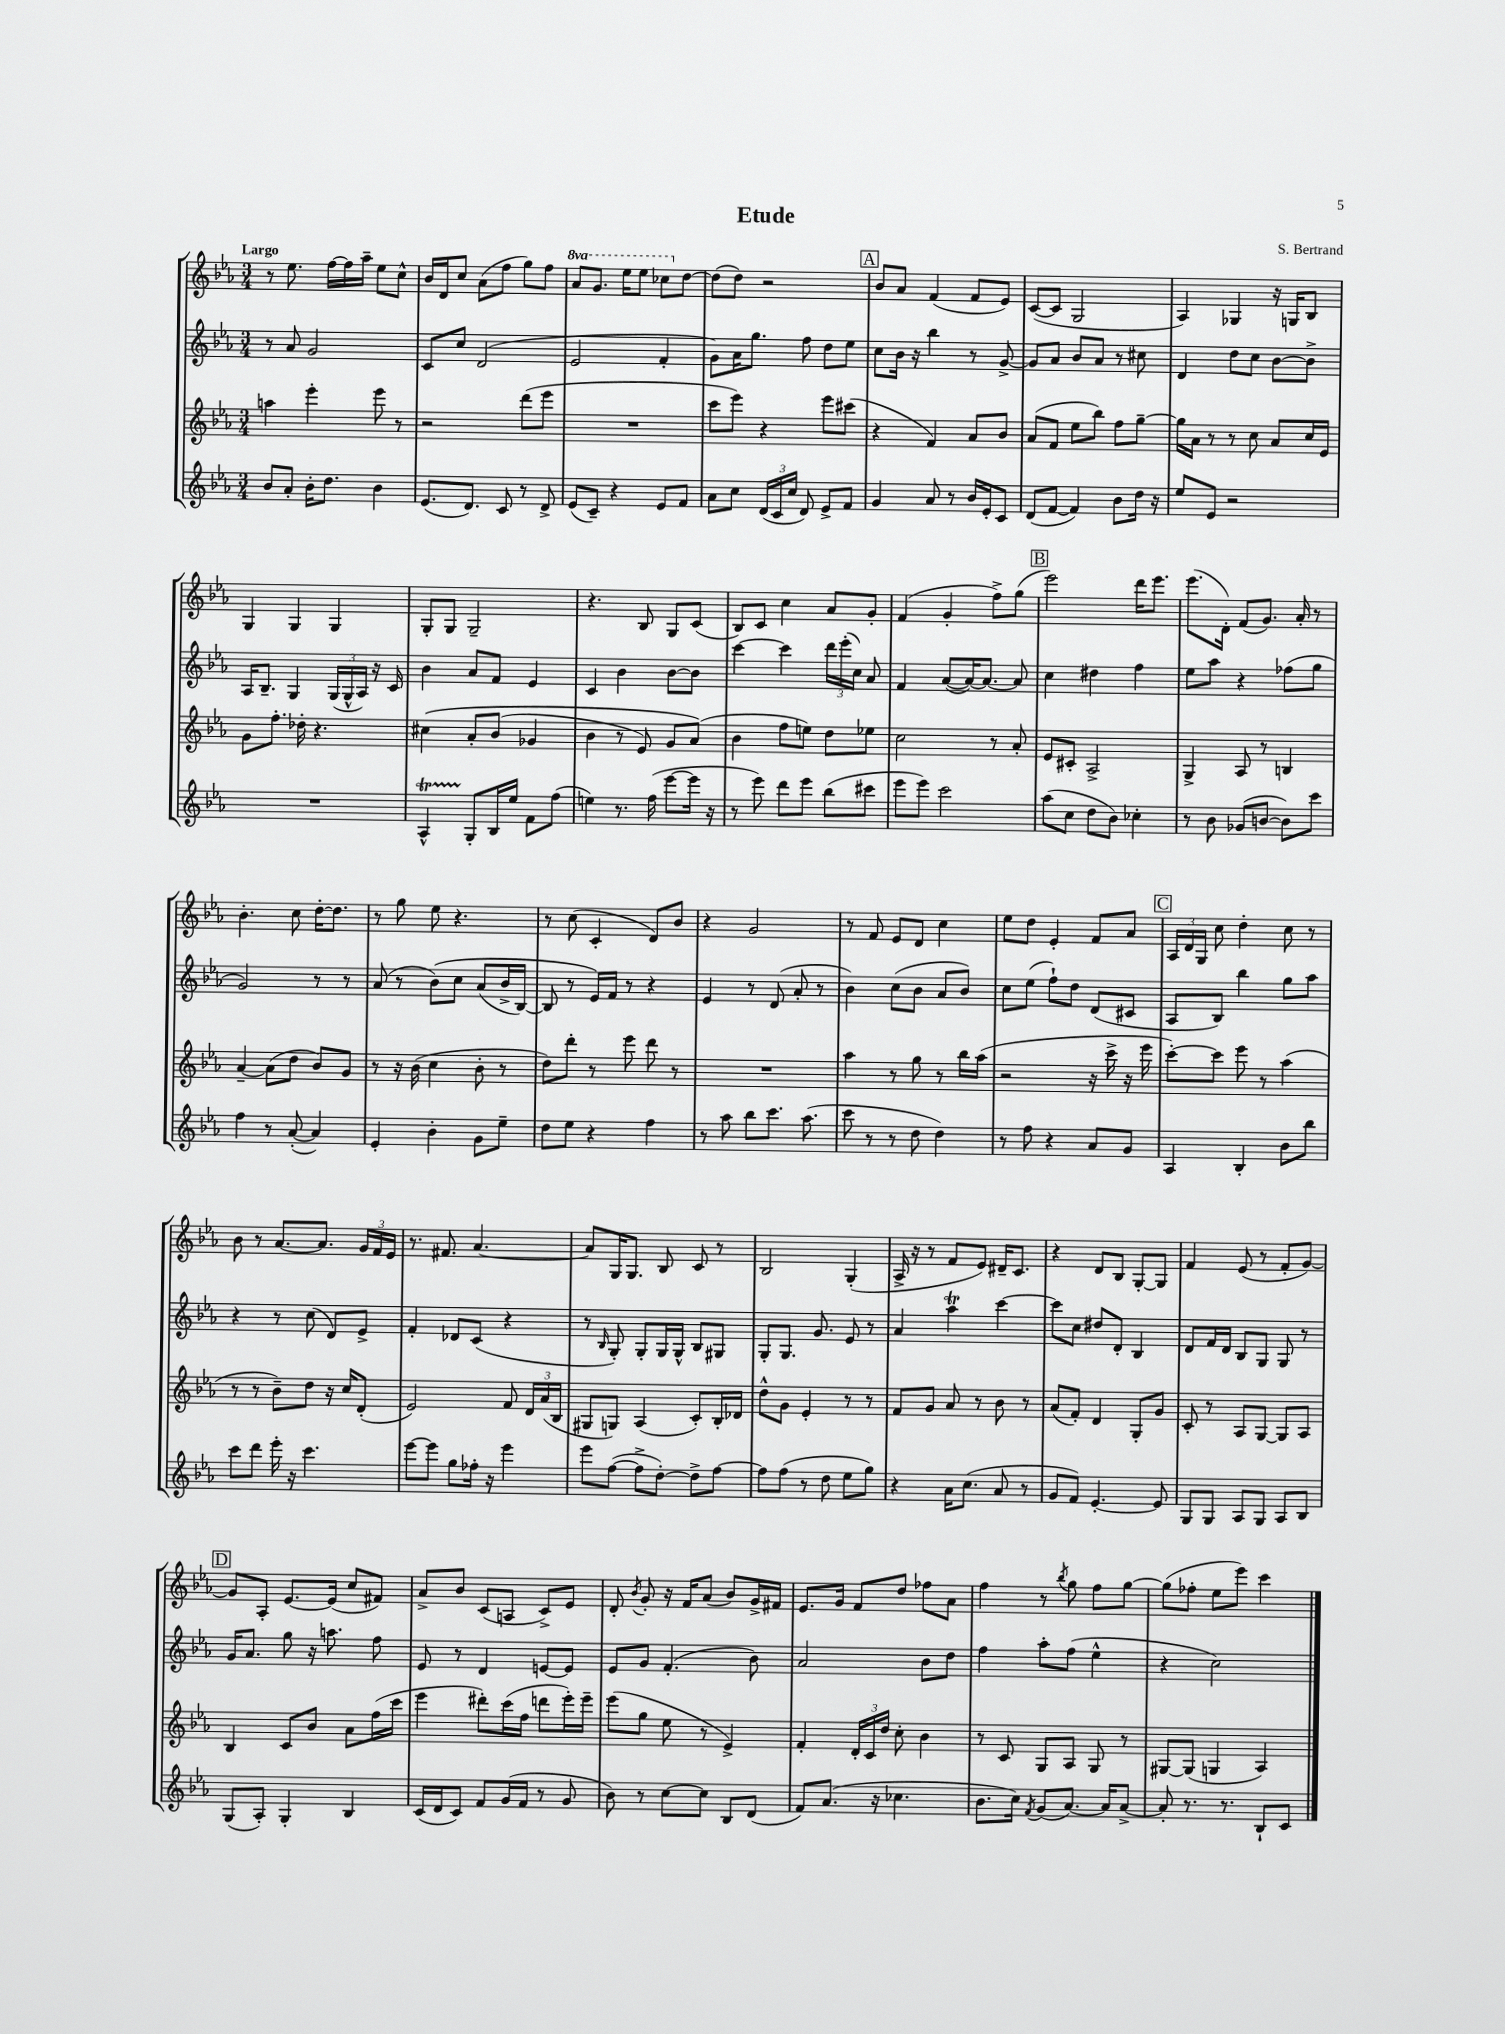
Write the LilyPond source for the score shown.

\header { title = "Etude" composer = "S. Bertrand" }
<<
\new StaffGroup <<
\new Staff = "s0" {
    \clef treble \key ees \major \numericTimeSignature \time 3/4 \set Staff.ottavationMarkups = #ottavation-simple-ordinals \tempo "Largo"
    \autoBeamOff r8 ees''8. f''16[~ f''16 aes''16]-- ees''8[ c''8]-^ |
    bes'16[ d'16 c''8] aes'8[( f''8] g''8[) f''8] |
    \ottava #1 aes''8[ g''8.] ees'''16[ ees'''8] ces'''8[ \ottava #0 d''8]~ |
    d''8[( d''8]) r2 |
    \mark \markup { \box "A" } bes'8[ aes'8] f'4( f'8[ ees'8]) |
    c'8[~( c'8] g2 |
    aes4) ges4 r16 g16[ bes8] |
    g4 g4 g4 |
    g8[-. g8] g2-- |
    r4. bes8 g8[ c'8]( |
    bes8[) c'8] c''4 aes'8[ g'8]-. |
    f'4( g'4-. f''8[->) g''8]( |
    \mark \markup { \box "B" } ees'''2) d'''16[ ees'''8.] |
    ees'''8.[( d'16]-.) f'8[( g'8.]) aes'16-. r8 |
    bes'4.-. c''8 d''16[~-. d''8.] |
    r8 g''8 ees''8 r4. |
    r8 c''8( c'4-. d'8[) bes'8] |
    r4 g'2 |
    r8 f'8 ees'8[ d'8] c''4 |
    ees''8[ d''8] ees'4-. f'8[ aes'8] |
    \mark \markup { \box "C" } \tuplet 3/2 { aes16[ d'16 g16] } c''8 d''4-. c''8 r8 |
    bes'8 r8 aes'8.[~ aes'8.] \tuplet 3/2 { g'16[ f'16 ees'16] } |
    r8. fis'8. aes'4.~ |
    aes'8[ g16 g8.] bes8 c'8 r8 |
    bes2 g4-.( |
    aes16-> r16 r8 f'8[ ees'8]) dis'16[-- c'8.] |
    r4 d'8[ bes8] g8[~-. g8] |
    f'4 ees'8( r8 f'8[-. g'8]~) |
    \mark \markup { \box "D" } g'8[ aes8]-. ees'8.[~ ees'16]( c''8[ fis'8]) |
    aes'8[-> bes'8] c'8[( a8] c'8[->) ees'8] |
    d'8-. \acciaccatura { bes'8 } g'8-. r16 f'16[ aes'8]( bes'8[) g'16-> fis'16] |
    ees'8.[ g'16] f'8[ d''8] fes''8[ aes'8] |
    f''4 r8 \acciaccatura { bes''8 } g''8 f''8[ g''8]~ |
    g''8[( fes''8]-. ees''8[ ees'''8]) c'''4 \bar "|." |
}
\new Staff = "s1" {
    \clef treble \key ees \major \numericTimeSignature \time 3/4
    \autoBeamOff r8 aes'8 g'2 |
    c'8[ c''8] d'2( |
    ees'2 f'4-. |
    g'8[) aes'16 g''8.] f''8 d''8[ ees''8] |
    \mark \markup { \box "A" } c''8[ bes'16] r16 bes''4 r8 g'8~-> |
    g'8[ aes'8] bes'8[ aes'8] r8 cis''8 |
    d'4 d''8[ c''8] bes'8[~ bes'8]-> |
    aes16[ bes8.]-- g4 \tuplet 3/2 { g16[( g16-^ aes16]) } r16 c'16 |
    bes'4 aes'8[ f'8] ees'4 |
    c'4 bes'4 bes'8[~ bes'8] |
    c'''4~ c'''4 \tuplet 3/2 { d'''16[ ees'''16-.( c''16]) } aes'8 |
    f'4 aes'8[~( aes'16~) aes'8.]~ aes'8 |
    \mark \markup { \box "B" } c''4 dis''4 f''4 |
    ees''8[ aes''8] r4 fes''8[( g''8] |
    g'2) r8 r8 |
    aes'8( r8 bes'8[)\( c''8] aes'8[( bes'16-> bes16]~) |
    bes8 r8 ees'16[\) f'16] r8 r4 |
    ees'4 r8 d'8( aes'8-. r8 |
    bes'4) c''8[( bes'8] aes'8[ bes'8]) |
    c''8[ ees''8]( f''8[-!) d''8] d'8[( cis'8] |
    \mark \markup { \box "C" } aes8[ bes8]) bes''4 g''8[ aes''8] |
    r4 r8 c''8( d'8[) ees'8]-> |
    f'4-. des'8[ c'8]( r4 |
    r8 \grace { bes16 } g8-.) g8[-. g16 g16]-^ bes8[ gis8] |
    g8[-. g8.] g'8. ees'8 r8 |
    aes'4 aes''4\trill c'''4~ |
    c'''8[ c''8] dis''8[ d'8]-. bes4 |
    d'8[ f'16 d'16] bes8[ g8] g8 r8 |
    \mark \markup { \box "D" } g'16[ aes'8.] g''8 r16 a''8. f''8 |
    ees'8 r8 d'4 e'8[~ e'8] |
    ees'8[ g'8] f'4.-.( bes'8) |
    aes'2 bes'8[ d''8] |
    f''4 aes''8[-. f''8]( ees''4-^ |
    r4 c''2) \bar "|." |
}
\new Staff = "s2" {
    \clef treble \key ees \major \numericTimeSignature \time 3/4
    \autoBeamOff a''4 ees'''4-. ees'''8 r8 |
    r2 d'''8[( ees'''8] |
    R2. |
    c'''8[ ees'''8]) r4 ees'''8[ cis'''8]( |
    \mark \markup { \box "A" } r4 f'4) aes'8[ bes'8] |
    aes'8[( f'8] ees''8[ bes''8]) f''8[ g''8]~-- |
    g''16[ aes'16] r8 r8 c''8 aes'8[ c''16 ees'16] |
    g'8[ f''8.]-. des''16-. r4. |
    cis''4\( aes'8[-. bes'8]( ges'4 |
    bes'4 r8 ees'8) g'8[ aes'8](\) |
    bes'4 f''8[ e''8]) d''8[ ees''8] |
    c''2 r8 aes'8-. |
    \mark \markup { \box "B" } ees'8[ cis'8]-. aes2-> |
    g4-> aes8 r8 b4 |
    aes'4~-- aes'8[( d''8] bes'8[) g'8] |
    r8 r16 bes'16( c''4 bes'8-. r8 |
    d''8[) d'''8]-. r8 ees'''8 d'''8 r8 |
    R2. |
    aes''4 r8 g''8 r8 bes''16[ aes''16]( |
    r2 r16 c'''16-> r16 ees'''16 |
    \mark \markup { \box "C" } c'''8[~-.) c'''8] ees'''8 r8 aes''4( |
    r8 r8 bes'8[--) d''8] r16 c''16[ d'8]-.( |
    ees'2) f'8 \tuplet 3/2 { d'16[ aes'16( bes16] } |
    gis8[ g8]) aes4( c'8[-.) bes16-. des'16] |
    d''8[-^ g'8] ees'4-. r8 r8 |
    f'8[ g'8] aes'8 r8 bes'8 r8 |
    aes'8[( f'8]-.) d'4 g8[-. g'8] |
    c'8-. r8 aes8[ g8]~ g8[ aes8] |
    \mark \markup { \box "D" } bes4 c'8[ bes'8] aes'8[ f''16( c'''16] |
    ees'''4 dis'''8[-.) c'''16( f''16] d'''8[ ees'''16-.) ees'''16]-- |
    ees'''8[( g''8] ees''8 r8 ees'4->) |
    f'4-. \tuplet 3/2 { d'16[-. c'16 d''16] } c''8-. bes'4 |
    r8 c'8 g8[ aes8] g8 r8 |
    gis8[~ gis8]( g4 aes4) \bar "|." |
}
\new Staff = "s3" {
    \clef treble \key ees \major \numericTimeSignature \time 3/4
    \autoBeamOff bes'8[ aes'8]-. bes'16[-. d''8.] bes'4 |
    ees'8.[( d'8.]) c'8 r8 d'8-> |
    ees'8[( c'8]--) r4 ees'8[ f'8] |
    aes'8[ c''8] \tuplet 3/2 { d'16[( c'16 c''16] } d'8) ees'8[-> f'8] |
    \mark \markup { \box "A" } g'4 aes'8 r8 bes'16[ ees'16-. c'8] |
    d'8[( f'8]~ f'4) bes'8[ d''16] r16 |
    ees''8[ ees'8] r2 |
    R2. |
    aes4-^\startTrillSpan g8[-.\stopTrillSpan bes16 ees''16] f'8[ f''8]( |
    e''4) r8. f''16( ees'''8[~ ees'''16] r16 |
    r8 ees'''8) d'''8[ ees'''8] bes''8[( cis'''8] |
    ees'''8[ ees'''8]) c'''2 |
    \mark \markup { \box "B" } aes''8[( c''8] d''8[ bes'8]) ces''4-. |
    r8 bes'8 ges'8[( b'8]~ b'8[) c'''8] |
    f''4 r8 aes'8~-.( aes'4) |
    ees'4-. bes'4-. g'8[ ees''8]-- |
    d''8[ ees''8] r4 f''4 |
    r8 aes''8 bes''8[ c'''8.] aes''8.( |
    c'''8 r8 r8 d''8 d''4) |
    r8 f''8 r4 aes'8[ g'8] |
    \mark \markup { \box "C" } aes4 bes4-. bes'8[ bes''8] |
    c'''8[ d'''8] ees'''16-. r16 c'''4. |
    ees'''8[~ ees'''8] g''8[ fes''16]-. r16 ees'''4 |
    ees'''8[ f''8]~( f''8[-> d''8]~-.) d''8[-> f''8]~ |
    f''8[ f''8]( r8 d''8 ees''8[ g''8]) |
    r4 aes'16[ c''8.]( aes'8 r8 |
    g'8[ f'8]) ees'4.~-. ees'8 |
    g8[ g8] aes8[ g8] aes8[ bes8] |
    \mark \markup { \box "D" } g8[( aes8]-.) g4-. bes4 |
    c'16[( d'16 c'8]) f'8[ g'16( f'16] r8 g'8 |
    bes'8) r8 c''8[~ c''8] bes8[ d'8]( |
    f'8[) aes'8.]( r16 ces''4. |
    bes'8.[ c''16]) \acciaccatura { f'8 } g'8[( aes'8.]~) aes'16[ aes'8]~-> |
    aes'8-. r8. r8. bes8[-! c'8] \bar "|." |
}
>>
>>
\layout { \context { \Score \remove "Bar_number_engraver" } }
